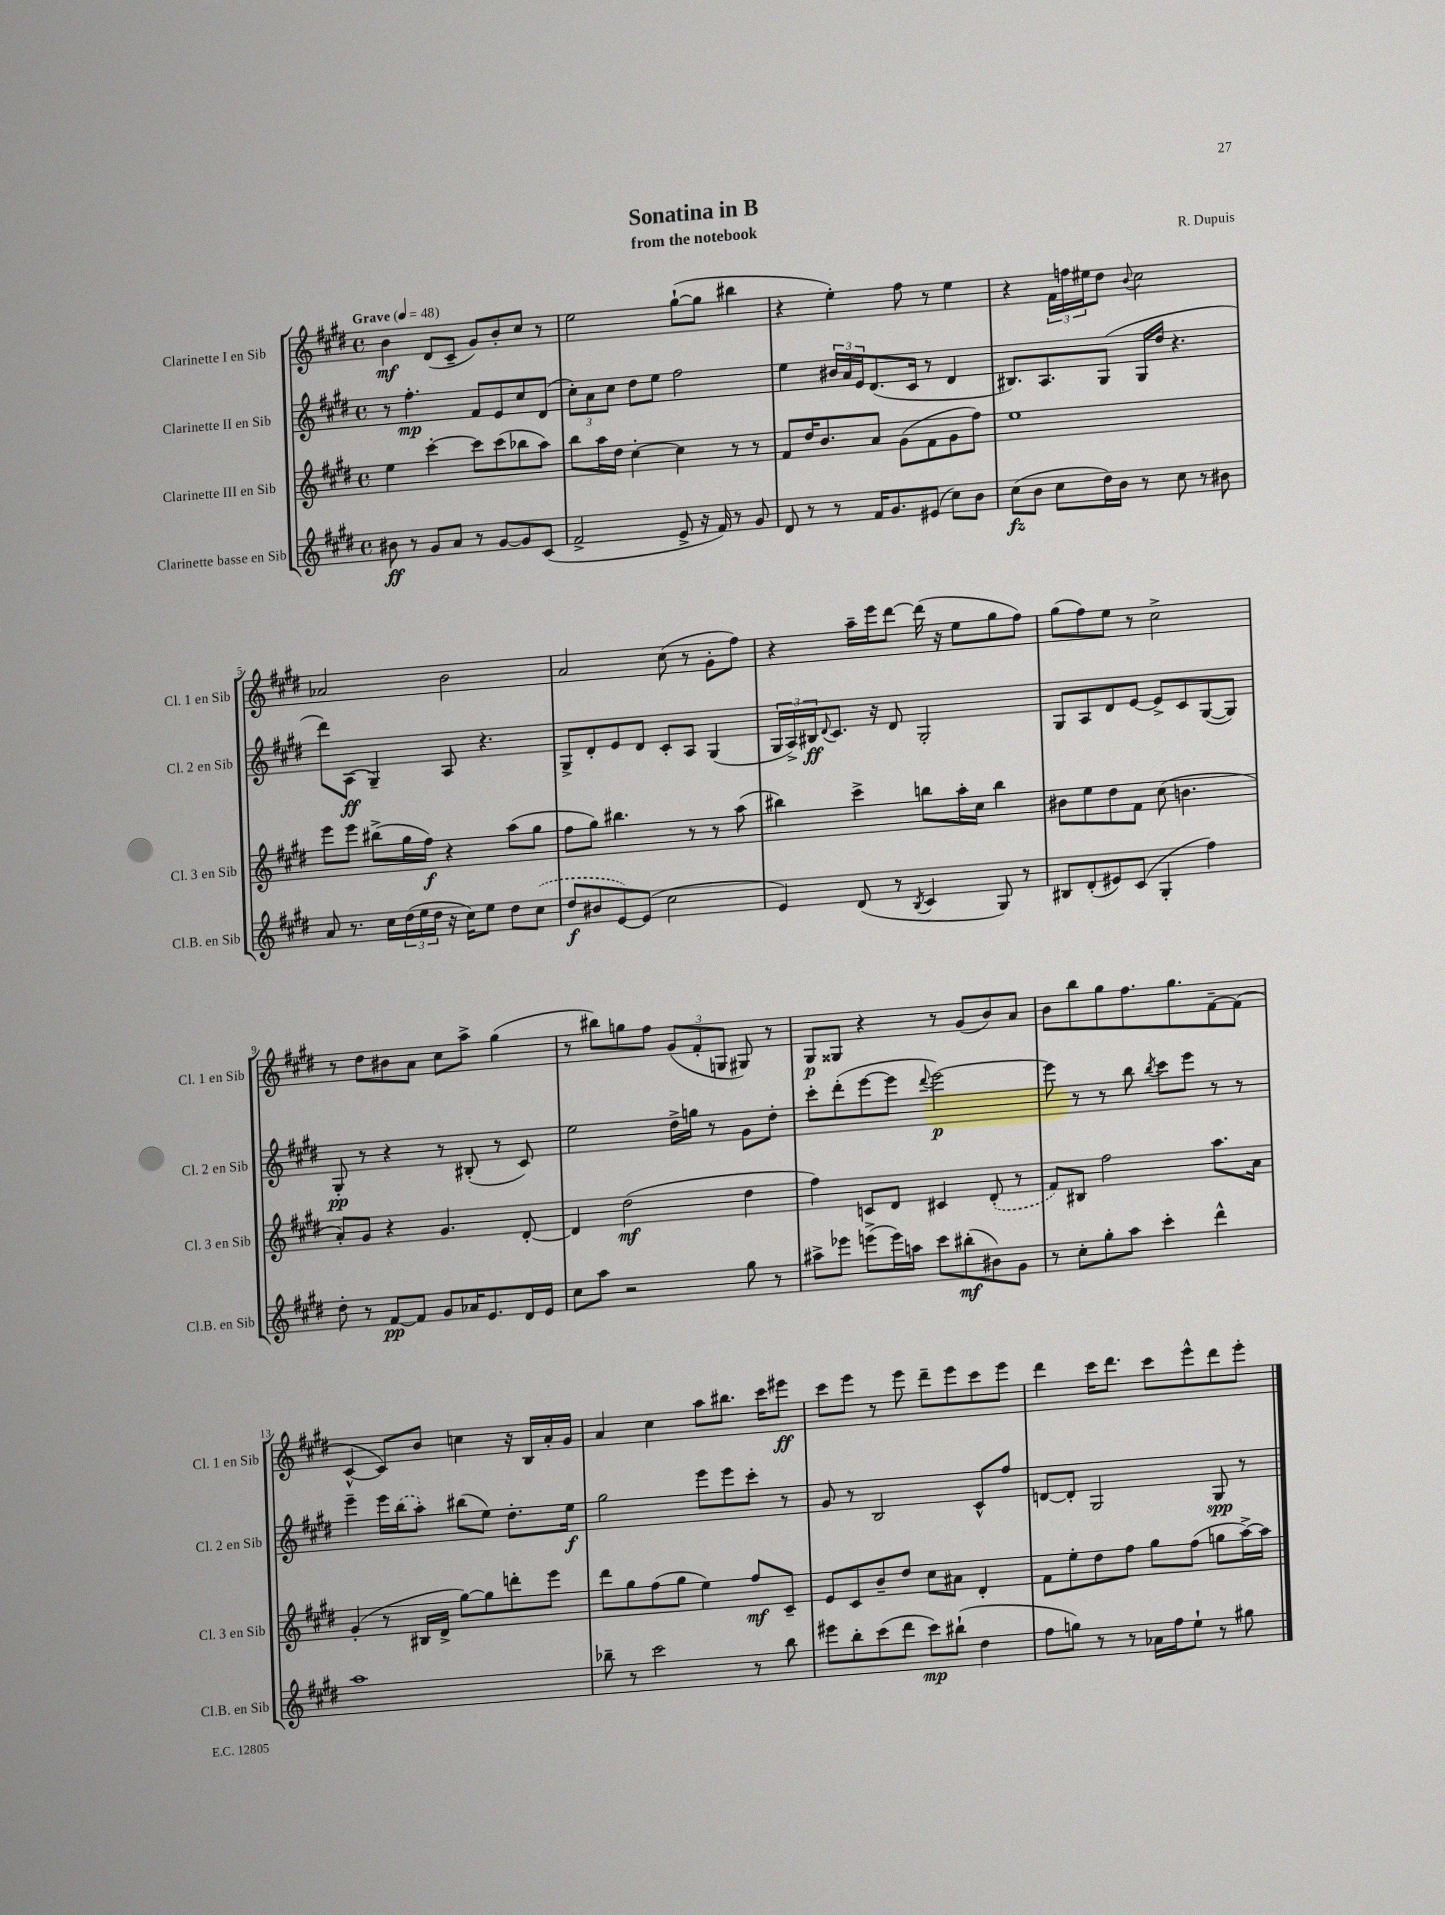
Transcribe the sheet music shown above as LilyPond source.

\header { title = "Sonatina in B" composer = "R. Dupuis" subtitle = "from the notebook" }
<<
\new StaffGroup <<
\new Staff = "s0" \with { instrumentName = "Clarinette I en Sib" shortInstrumentName = "Cl. 1 en Sib" } {
    \clef treble \key e \major \defaultTimeSignature \time 4/4 \tempo "Grave" 4 = 48
    b'4\mf dis'8( cis'8-- gis'8) b'8-. cis''8 r8 |
    e''2 gis''8~-!( gis''8 bis''4 |
    r4 e''4-.) fis''8 r8 e''4 |
    r4 \tuplet 3/2 { fis'16 f''16 eis''16 } dis''8 \appoggiatura { b'8 } cis''2 |
    aes'2 b'2 |
    a'2 cis''8( r8 gis'8-. fis''8) |
    r4 a''16-- e'''16 dis'''8~ dis'''16( r16 e''8 gis''8 fis''8) |
    gis''8( fis''8) e''8 r8 cis''2-> |
    r8 dis''8 bis'8 a'8 cis''8 a''8-> gis''4( |
    r8 bis''8) g''8 fis''8 \tuplet 3/2 { gis'8( fis'8-. g8 } gis8) r8 |
    gis8\p gisis8 r4 r8 gis'8( b'8) a'8 |
    b'8 b''8 gis''8 fis''8. gis''8. fis'8~-- fis'8( |
    cis'4~-^ cis'8) b'8 c''4 r16 b16 a'16-. gis'16 |
    a'4 cis''4 a''8 bis''8. cis'''16 eis'''8\ff |
    cis'''8 e'''8 r8 e'''8 dis'''8-- e'''8 cis'''8 e'''8 |
    dis'''4 cis'''16 dis'''8. cis'''8 e'''8-^ dis'''8 e'''8-. \bar "|." |
}
\new Staff = "s1" \with { instrumentName = "Clarinette II en Sib" shortInstrumentName = "Cl. 2 en Sib" } {
    \clef treble \key e \major \defaultTimeSignature \time 4/4
    r8 fis''4.-.\mp fis'8 e'8 cis''8 dis'8( |
    \tuplet 3/2 { cis''8-.) a'8 cis''8 } dis''8 e''8 fis''2 |
    e''4 \tuplet 3/2 { bis'16 a'16 e'16 } dis'8.( cis'16 r8 dis'4 |
    bis8.) a8. gis8( gis16 dis''16 r4. |
    dis'''8) a8\ff( gis4--) a8 r4. |
    gis8-> dis'8-. e'8 dis'8 cis'8-. a8 gis4( |
    \tuplet 3/2 { gis16 a16->) bis16\ff } \appoggiatura { dis'8 } cis'8. r16 dis'8 gis2-. |
    gis8 a8 dis'8 e'8~ e'8-> cis'8 gis8~( gis8) |
    gis8-.\pp r8 r4 r8 bis8-.( r8 cis'8) |
    e''2 dis''16-> g''16 r8 gis'8 dis''8-. |
    cis'''8-. dis'''8-.( e'''8~ e'''8 \appoggiatura { dis'''8 } e'''2~\p) |
    e'''8 r8 r8 b''8 \acciaccatura { b''8 } cis'''8 e'''8 r8 r8 |
    e'''4-- e'''16 \once \slurDashed b''16( a''8-.) bis''8( e''8) dis''8.-. e''16\f |
    gis''2 e'''8 e'''8 cis'''8-. r8 |
    gis'8 r8 b2 cis'8-^ fis''8 |
    d'8~ d'8-. gis2 gis8\spp r8 \bar "|." |
}
\new Staff = "s2" \with { instrumentName = "Clarinette III en Sib" shortInstrumentName = "Cl. 3 en Sib" } {
    \clef treble \key e \major \defaultTimeSignature \time 4/4
    e''4 cis'''4~-. cis'''8 cis'''8( bes''8 a''8) |
    b''8 a''16 dis''16 cis''4~-. cis''4 r8 r8 |
    fis'8 dis''16 b'8. a'8 gis'8( fis'8 gis'8 fis''8) |
    e''1 |
    e'''8 e'''8 bis''8->( gis''16 fis''16\f) r4 a''8( gis''8 |
    fis''8 gis''8) bis''4. r8 r8 a''8( |
    bis''4) cis'''4-> b''8 a''16-. cis''16 b''4 |
    bis'8 e''8 dis''8 fis'8 cis''8( b'4. |
    a'8-.) gis'8 r4 gis'4. dis'8~-. |
    dis'4 dis''2\mf( dis''4 |
    fis''4) c'8 dis'8 cis'4 \once \slurDashed dis'8-.( r8 |
    fis'8) bis8 fis''2 a''8. a'16 |
    gis'4-.( r8 bis16 dis'16-> gis''8~) gis''8 d'''8-. e'''8 |
    dis'''8 gis''8 fis''8( gis''8 e''4) fis''8\mf cis'8-- |
    e'8 cis'8 b'8-- dis''8 cis''8 ais'8 dis'4-. |
    fis'8 e''8-. dis''8 fis''8 gis''8 fis''8( g''8 a''16~->) a''16 \bar "|." |
}
\new Staff = "s3" \with { instrumentName = "Clarinette basse en Sib" shortInstrumentName = "Cl.B. en Sib" } {
    \clef treble \key e \major \defaultTimeSignature \time 4/4
    bis'8\ff r8 gis'8 a'8 r8 gis'8~ gis'8 cis'8( |
    fis'2-> e'8-> r16 fis'16) r8 gis'8 |
    dis'8 r8 r8 fis'16 gis'8. eis'8( cis''8) b'8 |
    cis''8\fz( b'8 cis''8 dis''16) b'16 r8 cis''8 r8 bis'8 |
    a'8 r8. cis''16 \tuplet 3/2 { dis''16( e''16 dis''16 } r16 cis''16) e''8 dis''8 \once \slurDashed cis''8( |
    dis''8\f bis'8 e'8~) e'8( cis''2 |
    e'4) dis'8( r8 \acciaccatura { b8 } cis'4 gis8) r8 |
    bis8 dis'8-.( eis'8) cis'8( gis4-. fis''4) |
    dis''8-. r8 fis'8~\pp fis'8 gis'8 aes'16 e'8. dis'16 e'16 |
    cis''8 a''8 r2 gis''8 r8 |
    ais''8-> ees'''8 e'''8->( e'''16) a''16 cis'''8 bis''8-.\mf( bis'8) gis'8 |
    r8 cis''8-. gis''8-. a''8 cis'''4-. dis'''4-^ |
    a''1 |
    bes''8-- r8 cis'''2 r8 bes''8 |
    eis'''8 b''8-. cis'''8( dis'''8 cis'''8\mp) bis''8-!( dis''4 |
    fis''8 g''8) r8 r8 aes'16 fis''16 e''8-! r8 gis''8 \bar "|." |
}
>>
>>
